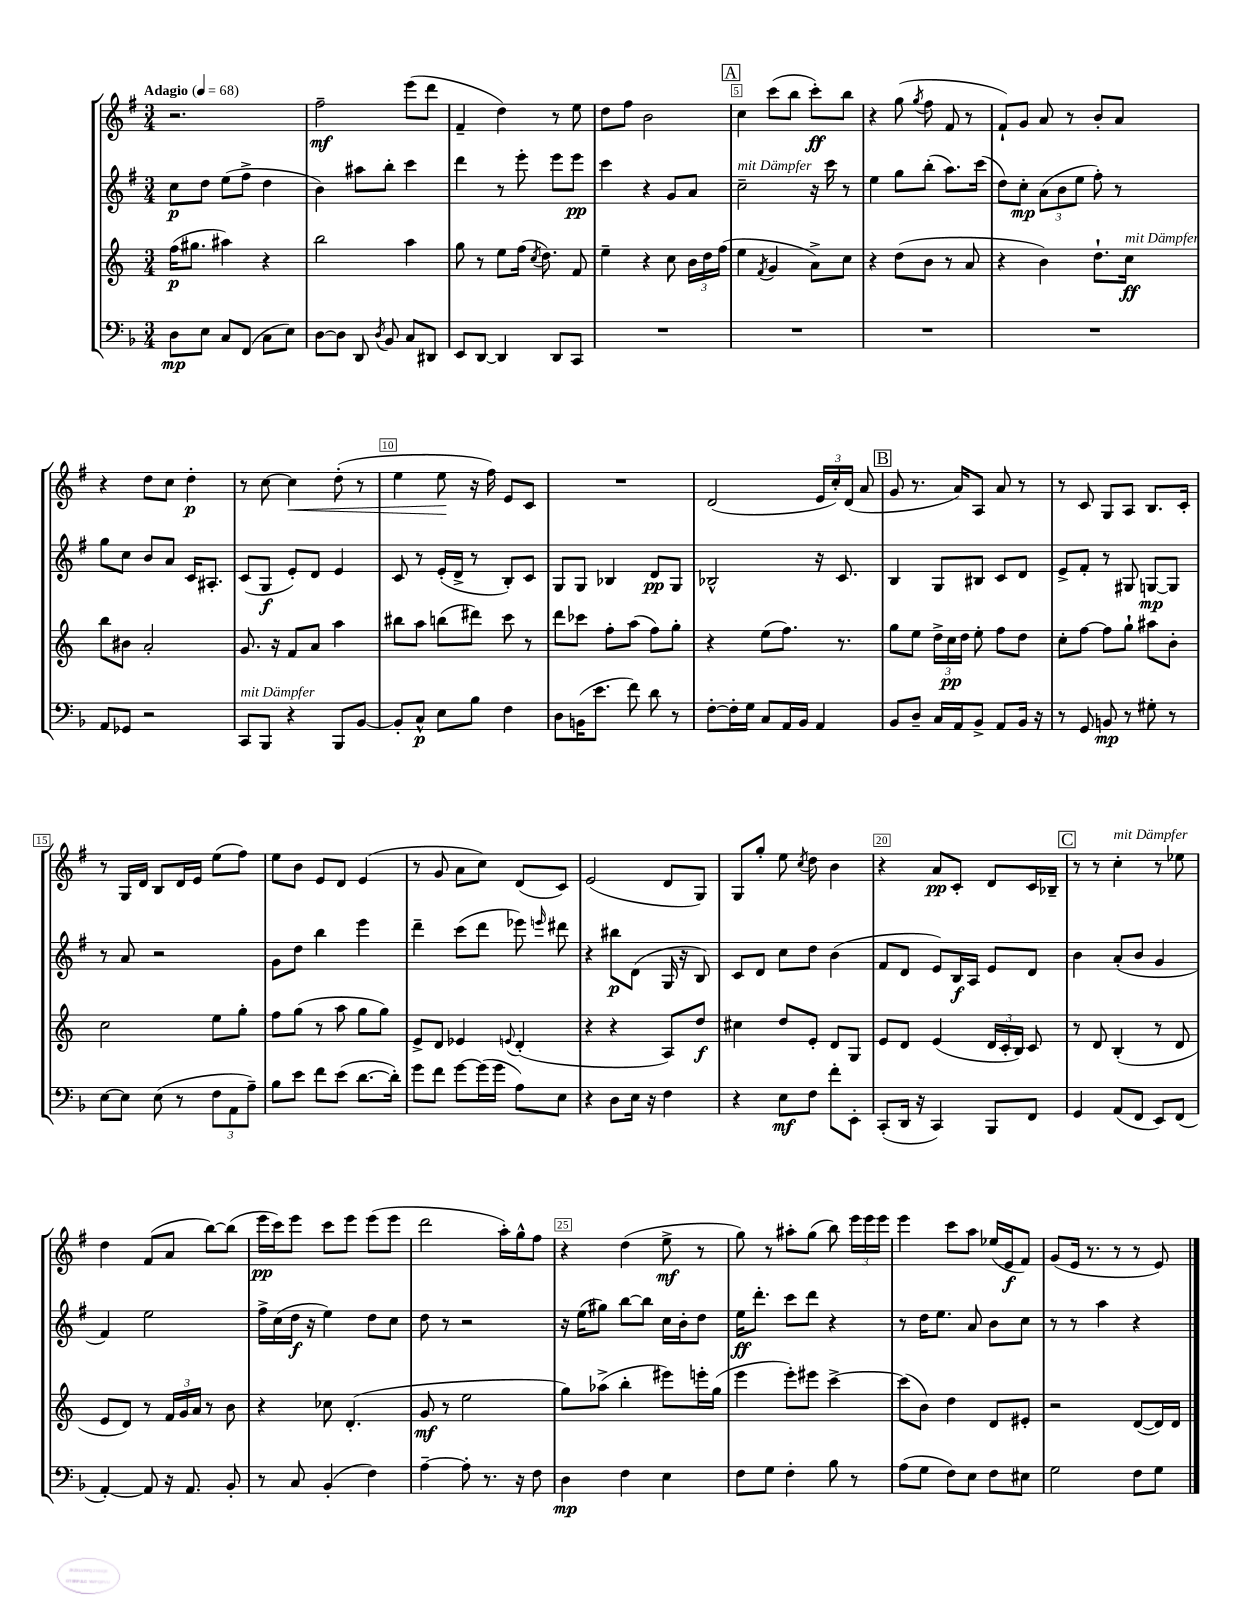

**kern	**kern	**kern	**kern
*staff4	*staff3	*staff2	*staff1
*clefF4	*clefG2	*clefG2	*clefG2
*k[b-]	*k[]	*k[f#]	*k[f#]
*M3/4	*M3/4	*M3/4	*M3/4
*MM68	*MM68	*MM68	*MM68
8D	(16ff	8cc	2.r
.	8.gg#	.	.
8E	.	8dd	.
8C	4aa#)	(8ee	.
(8FF	.	8ff#^	.
8C	4r	4dd	.
8E)	.	.	.
=	=	=	=
[8D	2bb	4b)	2ff#~
8D]	.	.	.
8DD	.	8aa#	.
8qD	.	.	.
8BB-	.	8bb'	.
8C	4aa	4ccc	(8eee
8DD#	.	.	8ddd
=	=	=	=
8EE	8gg	4ddd	4f#~
[8DD	8r	.	.
4DD]	8ee	8r	4dd)
.	(16ff	8eee'	.
.	8qcc	.	.
.	8.dd)	.	.
8DD	.	8eee	8r
8CC	8f	8eee	8ee
=	=	=	=
2.r	4ee~	4ccc	8dd
.	.	.	8ff#
.	4r	4r	2b
.	8cc	8g	.
.	24b	8a	.
.	24dd	.	.
.	(24ff	.	.
=	=	=	=
2.r	4ee	2cc~	4cc
.	8qf	.	.
.	4g	.	(8ccc
.	.	.	8bb
.	8a^)	16r	8ccc')
.	.	16ccc	.
.	8cc	8r	8bb
=	=	=	=
2.r	4r	4ee	4r
.	(8dd	8gg	(8gg
.	.	.	8qgg
.	8b	(8bb'	8ff#
.	8r	8.aa)	8f#
.	8a	.	8r
.	.	(16ccc	.
=	=	=	=
2.r	4r	8dd)	8f#`)
.	.	8cc'	8g
.	4b)	(12a	8a
.	.	12b	.
.	.	.	8r
.	.	12ee	.
.	8.dd`	8ff#')	8b'
.	.	8r	8a
.	16cc	.	.
=	=	=	=
8AA	8bb	8gg	4r
8GG-	8b#	8cc	.
2r	2a'	8b	8dd
.	.	8a	8cc
.	.	16c	4dd'
.	.	8.A#'	.
=	=	=	=
8CC	8.g	(8c	8r
8BBB-	.	8G	[8cc
.	16r	.	.
4r	8f	8e')	4cc]
.	8a	8d	.
8BBB-	4aa	4e	(8dd'
[8BB-	.	.	8r
=	=	=	=
8BB-']	8bb#	8c	4ee
8C^^	8aa	8r	.
8E	(8bb	(16e'	8ee
.	.	16d^	.
8B-	8ddd#)	8r	16r
.	.	.	16ff#)
4F	8ccc	8B')	8e
.	8r	8c	8c
=	=	=	=
8D	8ddd	8G	2.r
(16BB	8ccc-	8G	.
8.e	.	.	.
.	8ff'	4B-	.
8f)	(8aa	.	.
8d	8ff)	8d	.
8r	8gg'	8G	.
=	=	=	=
[8F'	4r	2B-^^	(2d
16F']	.	.	.
16G	.	.	.
8C	(8ee	.	.
16AA	8.ff)	.	.
16BB-	.	.	.
4AA	.	16r	24e
.	.	.	24cc')
.	8.r	8.c	.
.	.	.	(24d
.	.	.	8a
=	=	=	=
8BB-	8gg	4B	8g
8D~	8ee	.	8.r
16C	24dd^	8G	.
.	24cc	.	.
16AA	.	.	16a)
.	24dd	.	.
8BB-^	8ee'	8B#	8A
8AA	8ff	8c	8a
16BB-	8dd	8d	8r
16r	.	.	.
=	=	=	=
8r	8cc'	8e^	8r
8GG	[8ff	8f#'	8c
8BB	8ff]	8r	8G
8r	8gg`	8G#	8A
8G#'	8aa#	[8G	8.B
8r	8b'	8G]	.
.	.	.	16c'
=	=	=	=
[8E	2cc	8r	8r
8E]	.	8a	16G
.	.	.	16d
(8E	.	2r	8B
8r	.	.	16d
.	.	.	16e
12F	8ee	.	(8ee
12AA	.	.	.
.	8gg'	.	8ff#)
12A~)	.	.	.
=	=	=	=
8B-	8ff	8g	8ee
8e	(8gg	8dd	8b
8f	8r	4bb	8e
(8e	8aa	.	8d
[8.d	8gg	4eee	(4e
.	8gg)	.	.
16d'])	.	.	.
=	=	=	=
8g	8e^	4ddd~	8r
8f	8d	.	8g
[8g	4e-	(8ccc	8a
(16g]	.	8ddd	8cc)
16g	.	.	.
.	8qqe	.	.
8A)	(4d'	8eee-)	(8d
.	.	16qqeee	.
8E	.	8ddd#	8c)
=	=	=	=
4r	4r	4r	(2e
8D	4r	8bb#	.
16E	.	(8d	.
16r	.	.	.
4F	8A)	16G	8d
.	.	16r	.
.	8dd	8B)	8G)
=	=	=	=
4r	4cc#	8c	8G
.	.	8d	8gg'
8E	8dd	8cc	8ee
.	.	.	8qcc
8F	8e'	8dd	8dd
8f'	8d	(4b	4b
8EE'	8G	.	.
=	=	=	=
(8CC'	8e	8f#	4r
16DD	8d	8d	.
16r	.	.	.
4CC)	(4e	8e)	8a
.	.	16B	8c'
.	.	16A	.
8BBB-	24d	8e	8d
.	24c'	.	.
.	24B)	.	.
8FF	8c	8d	16c
.	.	.	16B-~
=	=	=	=
4GG	8r	4b	8r
.	8d	.	8r
(8AA	(4B'	(8a'	4cc'
8FF	.	8b	.
8EE)	8r	4g	8r
(8FF	8d	.	8ee-
=	=	=	=
[4AA')	8e	4f#)	4dd
.	8d)	.	.
8AA]	8r	2ee	(8f#
16r	24f	.	8a
.	24g	.	.
8.AA	.	.	.
.	24a	.	.
.	8r	.	[8bb)
8BB-'	8b	.	(8bb]
=	=	=	=
8r	4r	16ff#^	16eee
.	.	(16cc	16ccc)
8C	.	16dd	8eee
.	.	16r	.
(4BB-'	8cc-	4ee)	8ccc
.	(4.d'	.	8eee
4F)	.	8dd	(8eee
.	.	8cc	8eee
=	=	=	=
[4A~	8g	8dd	2ddd
.	8r	8r	.
8A']	2ee	2r	.
8.r	.	.	.
.	.	.	16aa')
16r	.	.	16gg^^
8F	.	.	8ff#
=	=	=	=
4D	8gg)	16r	4r
.	.	(16ee	.
.	(8aa-^	8gg#)	.
4F	4bb'	[8bb	(4dd
.	.	8bb]	.
4E	8eee#)	16cc	8ee^
.	.	16b'	.
.	16eee'	8dd	8r
.	(16gg	.	.
=	=	=	=
8F	4eee	16ee	8gg)
.	.	8.ddd'	.
8G	.	.	8r
4F'	8eee')	8ccc	8aa#'
.	8eee#	8ddd	(8gg
8B-	[4ccc^	4r	8bb)
8r	.	.	24eee
.	.	.	24eee
.	.	.	24eee
=	=	=	=
(8A	(8ccc]	8r	4eee
8G	8b)	16dd	.
.	.	8.ee	.
8F)	4dd	.	8ccc
8E	.	8a	8aa
8F	8d	8b	(16ee-
.	.	.	16e
8E#	8e#'	8cc	8f#)
=	=	=	=
2G	2r	8r	(8g
.	.	8r	16e
.	.	.	8.r
.	.	4aa	.
.	.	.	8r
8F	([8d	4r	8r
8G	16d])	.	8e)
.	16d	.	.
==	==	==	==
*-	*-	*-	*-
